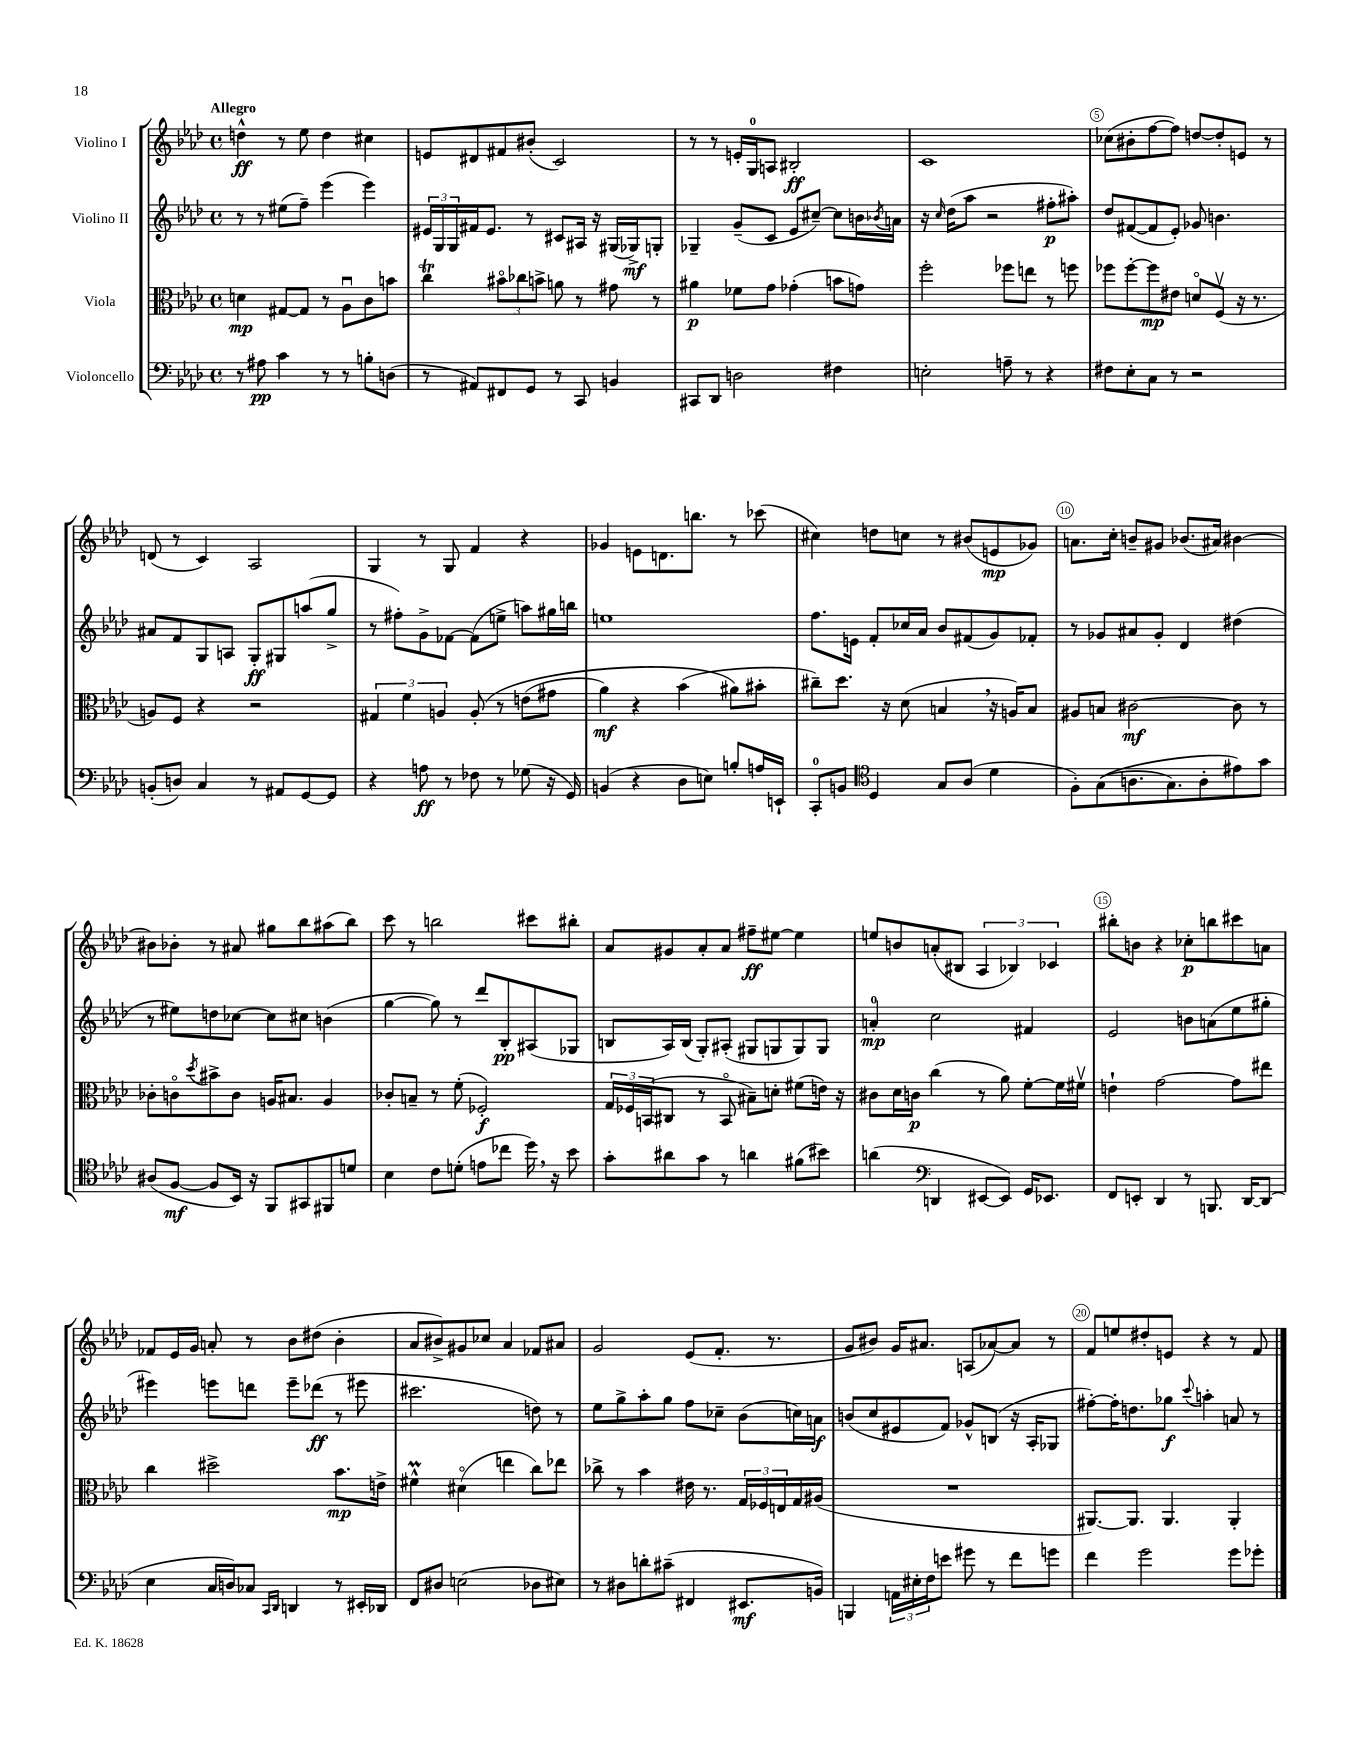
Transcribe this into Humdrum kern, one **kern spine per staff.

**kern	**dynam	**kern	**dynam	**kern	**dynam	**kern	**dynam
*part4	*part4	*part3	*part3	*part2	*part2	*part1	*part1
*staff4	*staff4	*staff3	*staff3	*staff2	*staff2	*staff1	*staff1
*I"Violoncello	*	*I"Viola	*	*I"Violino II	*	*I"Violino I	*
*clefF4	*	*clefC3	*	*clefG2	*	*clefG2	*
*k[b-e-a-d-]	*	*k[b-e-a-d-]	*	*k[b-e-a-d-]	*	*k[b-e-a-d-]	*
*M4/4	*	*M4/4	*	*M4/4	*	*M4/4	*
*met(c)	*	*met(c)	*	*met(c)	*	*met(c)	*
=1	=1	=1	=1	=1	=1	=1	=1
!	!	!	!	!	!	!LO:TX:a:B:t=Allegro	!
8r	.	4dn\	mp	8r	.	4ddn^^\	ff
8A#X\	pp	.	.	8r	.	.	.
4c\	.	[8G#X/L	.	(8ee#X\L	.	8r	.
.	.	8G#/J]	.	8ff~\J)	.	8ee-\	.
8r	.	8r	.	(4eee-\	.	4dd\	.
8r	.	8A-u\L	.	.	.	.	.
8Bn'\L	.	8c\	.	4eee-\)	.	4cc#X\	.
(8Dn\J	.	8bn\J	.	.	.	.	.
=2	=2	=2	=2	=2	=2	=2	=2
8r	.	4cct\	.	24e#X/LL	.	8en/L	.
.	.	.	.	24G/	.	.	.
.	.	.	.	24G/	.	.	.
8AA#X/L)	.	.	.	16f#X/J	.	8d#X/	.
.	.	.	.	8.e#/J	.	.	.
8FF#X/	.	12b#X\L	.	.	.	8f#X/	.
.	.	12cc-X\	.	.	.	.	.
8GG/J	.	.	.	8r	.	(8b#X'/J	.
.	.	12bn^\J	.	.	.	.	.
8r	.	8an\	.	8c#X/L	.	2c/)	.
8CC/	.	8r	.	16A#X/Jk	.	.	.
.	.	.	.	16r	.	.	.
4BBn/	.	8g#X\	.	(16G#X/LL	.	.	.
.	.	.	.	16G-X^/J)	mf	.	.
.	.	8r	.	8Gn'/J	.	.	.
=3	=3	=3	=3	=3	=3	=3	=3
8CC#X/L	.	4a#X\	p	4G-X~/	.	8r	.
8DD-/J	.	.	.	.	.	8r	.
2Dn\	.	8f-X\L	.	(8g~/L	.	16en'/LL	.
.	.	.	.	.	.	16G/J	.
.	.	8g\J	.	8c/J	.	8An/J	.
.	.	(4g-X'\	.	8e-/L	.	2B#X'/	ff
.	.	.	.	[8cc#X~/J)	.	.	.
4F#X\	.	8bn\L	.	8cc#\L]	.	.	.
.	.	8gn\J)	.	16bn\L	.	.	.
.	.	.	.	8qb-X/	.	.	.
.	.	.	.	16an\JJ	.	.	.
=4	=4	=4	=4	=4	=4	=4	=4
2En'\	.	2ff'\	.	16r	.	1c	.
.	.	.	.	16qqcc/	.	.	.
.	.	.	.	(16dd-\KL	.	.	.
.	.	.	.	8aa-\J	.	.	.
.	.	.	.	2r	.	.	.
8An~\	.	8ff-X\L	.	.	.	.	.
8r	.	8een\J	.	.	.	.	.
4r	.	8r	.	8ff#X'\L	p	.	.
.	.	8ffn\	.	8aa#X'\J)	.	.	.
=5	=5	=5	=5	=5	=5	=5	=5
8F#X\L	.	8ff-X\L	.	8dd-/L	.	(8cc-X\L	.
8E-'\	.	[8ff-'\	.	([8f#X/	.	8b#X'\	.
8C\J	.	8ff-\]	mp	8f#/]	.	[8ff\	.
8r	.	8e#X\J	.	8e-'/J)	.	8ff\J])	.
2r	.	8dn/L	.	8g-X/	.	[8ddn/L	.
.	.	(8Fv/J	.	4.bn\	.	8dd'/]	.
.	.	16r	.	.	.	8en/J	.
.	.	8.r	.	.	.	.	.
.	.	.	.	.	.	8r	.
!!LO:LB:g=z
=6	=6	=6	=6	=6	=6	=6	=6
(8BBn'/L	.	8An/L)	.	8a#X/L	.	(8dn/	.
8Dn/J)	.	8F/J	.	8f/	.	8r	.
4C/	.	4r	.	8G/	.	4c/)	.
.	.	.	.	8An/J	.	.	.
8r	.	2r	.	8G'/L	ff	2A-/	.
8AA#X/L	.	.	.	8G#X/	.	.	.
[8GG/	.	.	.	(8aan/	.	.	.
8GG/J]	.	.	.	8gg^/J	.	.	.
=7	=7	=7	=7	=7	=7	=7	=7
4r	.	6G#X/	.	8r	.	4G/	.
.	.	.	.	8ff#X'\L)	.	.	.
.	.	6f\	.	.	.	.	.
8An\	ff	.	.	8g^\	.	8r	.
.	.	6An/	.	.	.	.	.
8r	.	.	.	[8f-X\J	.	8G/	.
8F-X\	.	(8A'/	.	(8f-\L]	.	4f/	.
8r	.	8r	.	8een^\J	.	.	.
(8G-X\	.	(8en\L	.	8aan\L)	.	4r	.
16r	.	8g#X\J	.	16gg#X\L	.	.	.
16GG/)	.	.	.	16bbn\JJ	.	.	.
=8	=8	=8	=8	=8	=8	=8	=8
(4BBn/	.	4a-\)	mf	1een	.	4g-X/	.
4r	.	4r	.	.	.	8en\L	.
.	.	.	.	.	.	8.dn\	.
8D-\L	.	(4b-\	.	.	.	.	.
.	.	.	.	.	.	8.bbn\J	.
8En\J)	.	.	.	.	.	.	.
8Bn'/L	.	8a#X\L)	.	.	.	8r	.
16An/L	.	8b#X'\J	.	.	.	(8ccc-X\	.
16EEn`/JJ	.	.	.	.	.	.	.
=9	=9	=9	=9	=9	=9	=9	=9
8CC'/L	.	8cc#X~\L)	.	8.ff\L	.	4cc#X\)	.
8BBn/J	.	8.dd-\J	.	.	.	.	.
.	.	.	.	16en\Jk	.	.	.
*clefC4	*	*	*	*	*	*	*
4D-/	.	.	.	8f'/L	.	8ddn\L	.
.	.	16r	.	.	.	.	.
.	.	(8d-\	.	16cc-X/L	.	8ccn\J	.
.	.	.	.	16a-/JJ	.	.	.
8G/L	.	4Bn,/	.	8b-/L	.	8r	.
(8A-/J	.	.	.	(8f#X/	.	(8b#X/L	.
4d-\	.	16r	.	8g/)	.	8en/	mp
.	.	16An/KL)	.	.	.	.	.
.	.	8B/J	.	8f-X'/J	.	8g-X/J)	.
=10	=10	=10	=10	=10	=10	=10	=10
8F'\L)	.	8A#X/L	.	8r	.	8.an\L	.
((8G\	.	8Bn/J	.	8g-X/L	.	.	.
.	.	.	.	.	.	16cc'\Jk	.
8.An\	.	[2c#X\	mf	8a#X/	.	8bn~/L	.
.	.	.	.	8g-'/J	.	8g#X/J	.
8.G\)	.	.	.	.	.	.	.
.	.	.	.	4d-/	.	(8.b-X/L	.
8A'\	.	.	.	.	.	.	.
.	.	.	.	.	.	16a#X/Jk)	.
8e#X\)	.	8c#\]	.	(4dd#X\	.	[4b#X\	.
8g\J	.	8r	.	.	.	.	.
!!LO:LB:g=z
=11	=11	=11	=11	=11	=11	=11	=11
(8A#X/L	.	8c-X'\L	.	8r	.	8b#X\L]	.
[8F/J	mf	8cn\	.	8ee#X\L)	.	8b-X'\J	.
.	.	8qdd-/	.	.	.	.	.
8F/L]	.	8b#X^\	.	8ddn\	.	8r	.
16BB-/Jk)	.	8c\J	.	[8cc-X\J	.	8a#X/	.
16r	.	.	.	.	.	.	.
8FF/L	.	16An/KL	.	8cc-\L]	.	8gg#X\L	.
.	.	8.B#X/J	.	.	.	.	.
8GG#X/	.	.	.	8cc#X\J	.	8bb-\	.
8FF#X/	.	4A/	.	(4bn\	.	(8aa#X\	.
8dn/J	.	.	.	.	.	8bb-\J)	.
=12	=12	=12	=12	=12	=12	=12	=12
4B-\	.	8c-X'/L	.	[4gg\	.	8ccc\	.
.	.	8Bn~/J	.	.	.	8r	.
8c\L	.	8r	.	8gg\])	.	2bbn\	.
(8dn'\J	.	(8f'\	.	8r	.	.	.
8en\L	.	2F-X'/)	f	8ddd-/L	.	.	.
8cc-X\J	.	.	.	8B-'/	pp	.	.
16dd-,\)	.	.	.	(8A#X/	.	8ccc#X\L	.
16r	.	.	.	.	.	.	.
8b-\	.	.	.	8G-X/J	.	8bb#X'\J	.
=13	=13	=13	=13	=13	=13	=13	=13
8g'\L	.	24G/LL	.	8Bn/L	.	8a-/L	.
.	.	24F-X/	.	.	.	.	.
.	.	(24BBn/J	.	.	.	.	.
8a#X\	.	8C#X/J	.	16A-/L)	.	8g#X/	.
.	.	.	.	(16B/JJ	.	.	.
8g\J	.	8r	.	8G'/L)	.	8a-'/	.
8r	.	8BB/	.	(8A#X'/J	.	8a-/J	.
4an\	.	8B#X~\L)	.	8G#X/L	.	8ff#X~\L	ff
.	.	8dn'\J	.	8Gn/	.	[8ee#X\J	.
(8f#X\L	.	(8f#X\L	.	8G/)	.	4ee#\]	.
8b#X\J)	.	16en\Jk)	.	8G/J	.	.	.
.	.	16r	.	.	.	.	.
=14	=14	=14	=14	=14	=14	=14	=14
(4an\	.	8c#X\L	.	4an'/	mp	8een/L	.
.	.	16d-\L	.	.	.	8bn/	.
.	.	16cn\JJ	p	.	.	.	.
*clefF4	*	*	*	*	*	*	*
4DDn/	.	(4cc\	.	2cc\	.	(8an'/	.
.	.	.	.	.	.	8B#X/J	.
[8EE#X/L	.	8r	.	.	.	6A-/	.
8EE#/J])	.	8a-\)	.	.	.	.	.
.	.	.	.	.	.	6B-X/)	.
16GG/KL	.	[8f'\L	.	4f#X/	.	.	.
8.EE-X/J	.	.	.	.	.	.	.
.	.	.	.	.	.	6c-X/	.
.	.	16f\L]	.	.	.	.	.
.	.	16f#Xv\JJ	.	.	.	.	.
=15	=15	=15	=15	=15	=15	=15	=15
8FF/L	.	4en`\	.	2e-/	.	8bb#X'\L	.
8EEn'/J	.	.	.	.	.	8bn\J	.
4DD-/	.	[2g\	.	.	.	4r	.
8r	.	.	.	8bn\L	.	8cc-X'\L	p
8.BBBn/	.	.	.	(8an\	.	8bbn\	.
.	.	8g\L]	.	8ee-\	.	8ccc#X\	.
[16DD-/KL	.	.	.	.	.	.	.
(8DD-/J]	.	8ee#X\J	.	8gg#X'\J	.	8an\J	.
!!LO:LB:g=z
=16	=16	=16	=16	=16	=16	=16	=16
4E-\	.	4cc\	.	4eee#X\)	.	8f-X/L	.
.	.	.	.	.	.	16e-/L	.
.	.	.	.	.	.	16g/JJ	.
16C/LL	.	2dd#X^\	.	8eeen\L	.	8an'/	.
16Dn/J)	.	.	.	.	.	.	.
8C-X/J	.	.	.	8dddn\J	.	8r	.
16qqCC/LL	.	.	.	.	.	.	.
16qqDD-/JJ	.	.	.	.	.	.	.
4DDn/	.	.	.	8eee~\L	.	8b-\L	.
.	.	.	.	(8ddd-X\J	ff	(8dd#X\J	.
8r	.	8.b-\L	mp	8r	.	4b-'\	.
16EE#X'/LL	.	.	.	8eee#X\	.	.	.
16DD-X/JJ	.	16en^\Jk	.	.	.	.	.
=17	=17	=17	=17	=17	=17	=17	=17
8FF/L	.	4f#Xm^^\	.	2.ccc#X\	.	8a-/L	.
8D#X/J	.	.	.	.	.	8b#X^/)	.
(2En\	.	(4d#X\	.	.	.	8g#X/	.
.	.	.	.	.	.	8cc-X/J	.
.	.	4een\	.	.	.	4a-/	.
8D-X\L	.	8cc\L)	.	8ddn\)	.	8f-X/L	.
8E#X\J)	.	8ee-X\J	.	8r	.	8a#X/J	.
=18	=18	=18	=18	=18	=18	=18	=18
8r	.	8cc-X^\	.	8ee-\L	.	2g/	.
8D#X\L	.	8r	.	8gg^\	.	.	.
8dn'\	.	4b-\	.	8aa-'\	.	.	.
(8c#X~\J	.	.	.	8gg\J	.	.	.
4FF#X/	.	16e#X\	.	8ff\L	.	(8e-/L	.
.	.	8.r	.	.	.	.	.
.	.	.	.	8cc-X~\J	.	8.f'/J	.
8.EE#X/L	mf	24G/LL	.	(8b-\L	.	.	.
.	.	24F-X/	.	.	.	.	.
.	.	.	.	.	.	8.r	.
.	.	24En/	.	.	.	.	.
.	.	16G/	.	16ccn\L)	.	.	.
16BBn/Jk)	.	(16A#X/JJ	.	16an\JJ	f	.	.
=19	=19	=19	=19	=19	=19	=19	=19
4BBBn/	.	1r	.	(8bn/L	.	8g/L	.
.	.	.	.	8cc/	.	8b#X/J)	.
24AAn\LL	.	.	.	8e#X/	.	16g/KL	.
24E#X'\	.	.	.	.	.	.	.
.	.	.	.	.	.	8.a#X/J	.
24F\J	.	.	.	.	.	.	.
8en\J	.	.	.	8f/J)	.	.	.
8g#X\	.	.	.	8g-X^^/L	.	(8An/L	.
8r	.	.	.	(8Bn/J	.	[8a-X/)	.
8f\L	.	.	.	16r	.	8a-/J]	.
.	.	.	.	16A-'/KL	.	.	.
8gn\J	.	.	.	8G-X/J	.	8r	.
=20	=20	=20	=20	=20	=20	=20	=20
4f\	.	[8.AA#X/L)	.	[8ff#X'\L)	.	8f/L	.
.	.	.	.	16ff#'\K]	.	8een/	.
.	.	8.AA#/J]	.	8.ddn\	.	.	.
2g\	.	.	.	.	.	8dd#X'/	.
.	.	4.AA#/	.	8gg-X\J	f	8en/J	.
.	.	.	.	8qqccc/	.	.	.
.	.	.	.	4aan'\	.	4r	.
8g\L	.	4AA#'/	.	8an/	.	8r	.
8g-X'\J	.	.	.	8r	.	8f/	.
==	==	==	==	==	==	==	==
*-	*-	*-	*-	*-	*-	*-	*-
